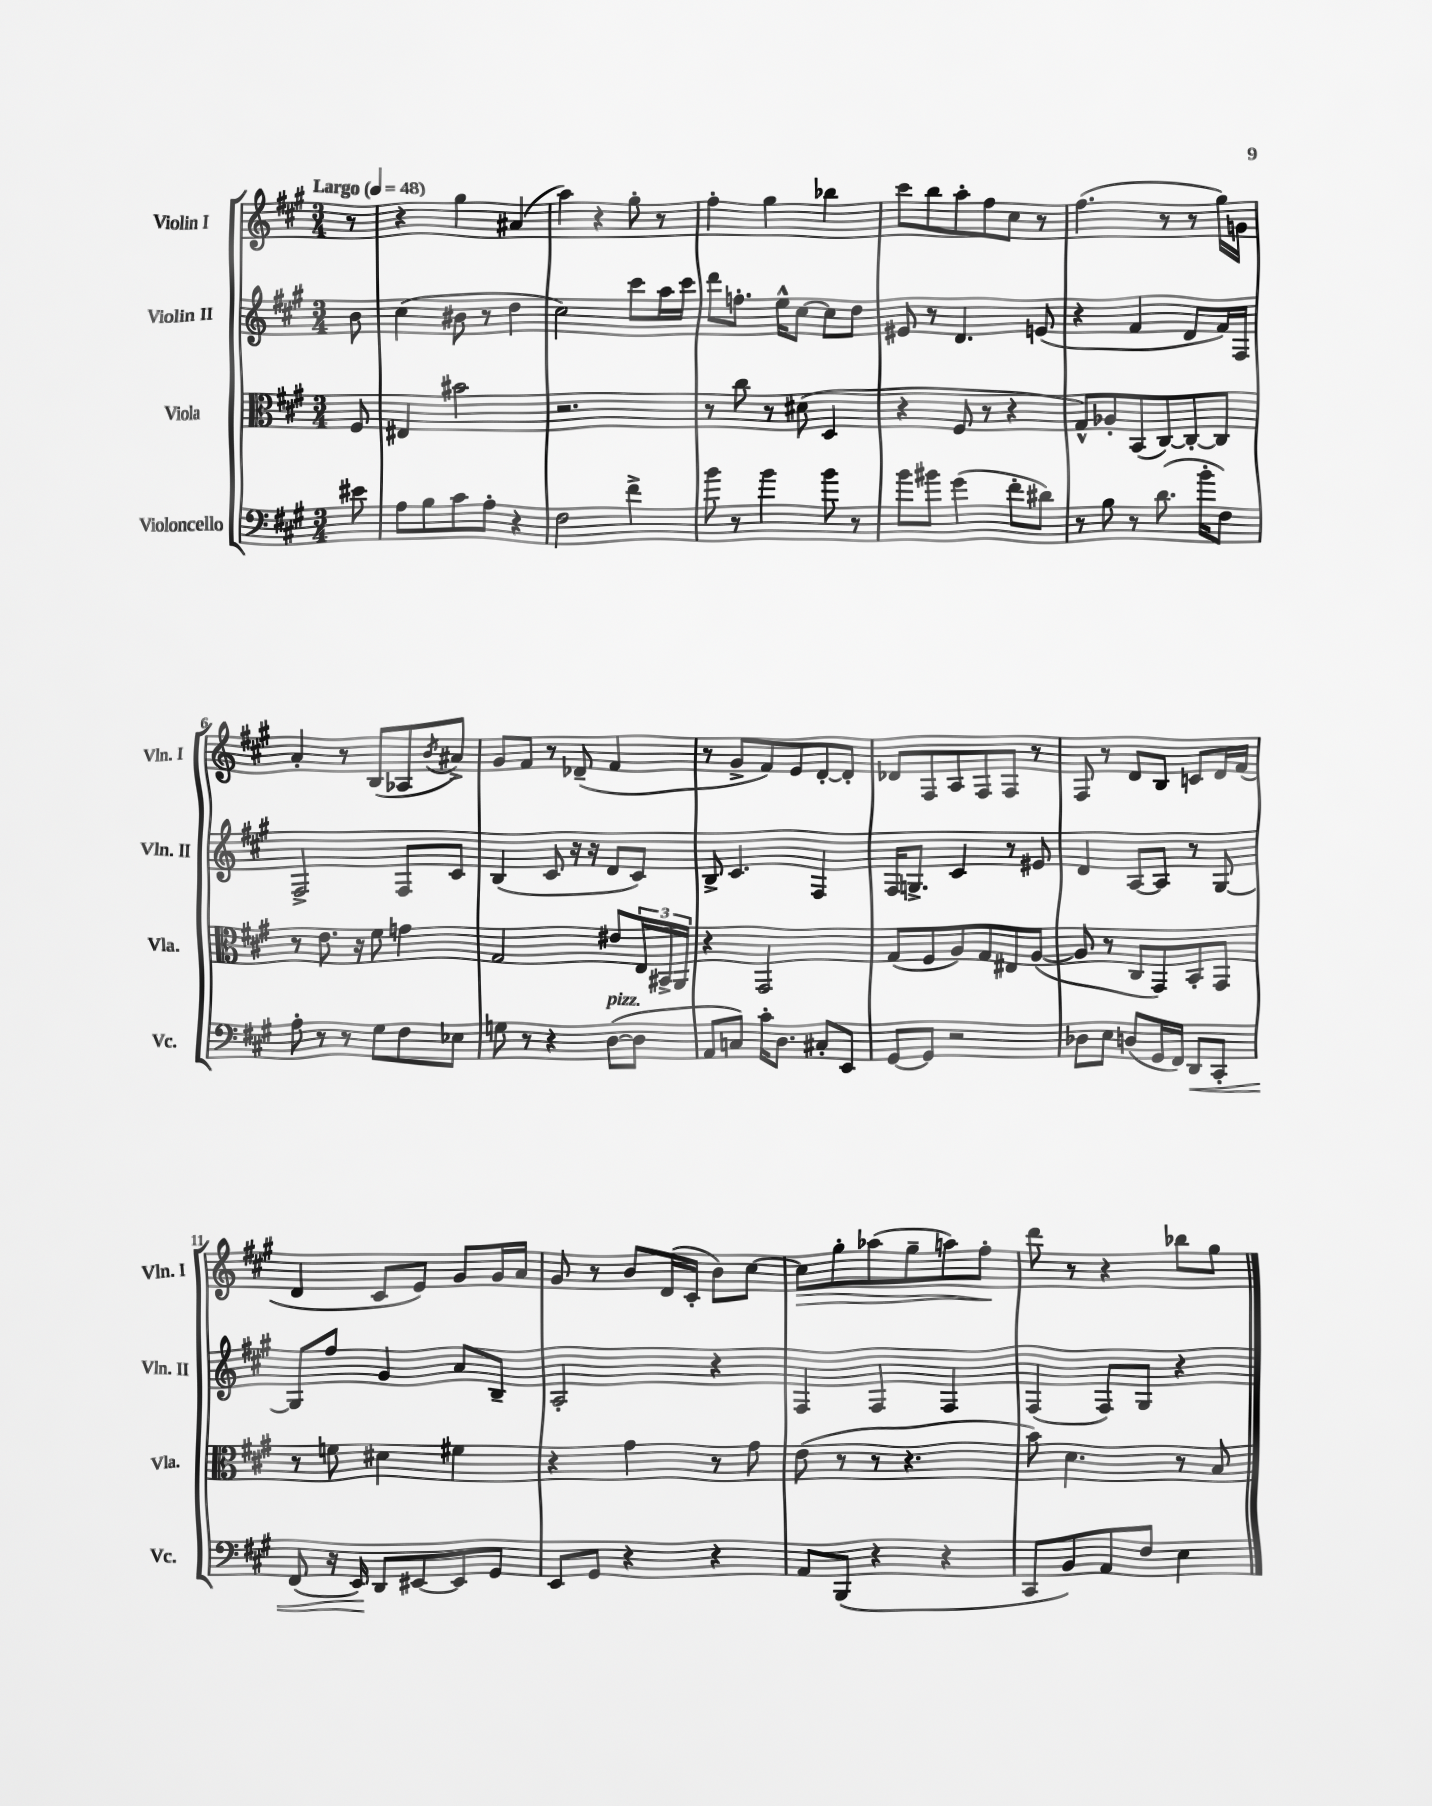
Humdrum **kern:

**kern	**dynam	**kern	**kern	**kern	**dynam
*part4	*part4	*part3	*part2	*part1	*part1
*staff4	*staff4	*staff3	*staff2	*staff1	*staff1
*I"Violoncello	*	*I"Viola	*I"Violin II	*I"Violin I	*
*I'Vc.	*	*I'Vla.	*I'Vln. II	*I'Vln. I	*
*clefF4	*	*clefC3	*clefG2	*clefG2	*
*k[f#c#g#]	*	*k[f#c#g#]	*k[f#c#g#]	*k[f#c#g#]	*
*M3/4	*	*M3/4	*M3/4	*M3/4	*
*MM48	*	*MM48	*MM48	*MM48	*
=	=	=	=	=	=
!	!	!	!	!LO:TX:a:B:t=Largo	!
8e#X\	.	8F#/	8b\	8r	.
=1	=1	=1	=1	=1	=1
8A\L	.	4E#X/	(4cc#\	4r	.
8B\	.	.	.	.	.
8c#\	.	2b#X\	8b#X\	4gg#\	.
8A'\J	.	.	8r	.	.
4r	.	.	4dd\	(4a#X/	.
=2	=2	=2	=2	=2	=2
2F#\	.	2.r	2cc#\)	4aa\)	.
.	.	.	.	4r	.
4f#^\	.	.	8ccc#\L	8gg#'\	.
.	.	.	16aa\L	8r	.
.	.	.	16ccc#\JJ	.	.
=3	=3	=3	=3	=3	=3
8b\	.	8r	8ddd\L	4ff#'\	.
8r	.	8cc#\	8.ffn'\J	.	.
4b\	.	8r	.	4gg#\	.
.	.	.	16ee^^\KL	.	.
.	.	(8d#X\	[8cc#\J	.	.
8b\	.	4D/	8cc#\L]	4bb-X\	.
8r	.	.	8dd\J	.	.
=4	=4	=4	=4	=4	=4
8b\L	.	4r	8e#X/	8ccc#\L	.
8b#X\J	.	.	8r	8bb\	.
(4g#\	.	8F#/	4.d/	8aa'\	.
.	.	8r	.	8ff#\	.
8f#'\L	.	4r	.	8cc#\J	.
8d#X\J)	.	.	(8en/	8r	.
=5	=5	=5	=5	=5	=5
8r	.	8G#^^/L)	4r	(4.ff#\	.
8B\	.	8A-X'/	.	.	.
8r	.	(8BB/	4f#/	.	.
(8.d\	.	[8C#/)	.	8r	.
.	.	8C#'/_	8d/L	8r	.
16b'\KL	.	.	.	.	.
8F#\J)	.	8C#/J]	16f#/L)	16gg#\LL)	.
.	.	.	16F#/JJ	16gn\JJ	.
!!LO:LB:g=z
=6	=6	=6	=6	=6	=6
8A'\	.	8r	2F#^/	4a'/	.
8r	.	8.e\	.	.	.
8r	.	.	.	8r	.
.	.	16r	.	.	.
8G#\L	.	8f#\	.	(8B/L	.
8F#\	.	4gn\	8F#/L	8A-X/	.
.	.	.	.	8qb/	.
8E-X\J	.	.	8c#/J	8a#X^/J)	.
=7	=7	=7	=7	=7	=7
8Gn\	.	2G#/	(4B/	8g#/L	.
8r	.	.	.	8f#/J	.
4r	.	.	8c#/	8r	.
.	.	.	16r	(8d-X~/	.
.	.	.	16r	.	.
!LO:TX:a:i:t=pizz.	!	!	!	!	!
([8D\L	.	8e#X/L	8d/L	4f#/	.
8D\J]	.	24E/L	8c#/J)	.	.
.	.	24BB#X^/	.	.	.
.	.	24AA/JJ	.	.	.
=8	=8	=8	=8	=8	=8
8AA/L	.	4r	8B^/	8r	.
8Cn/J)	.	.	4.c#/	8g#^/L	.
16c#'\KL	.	2GG#/	.	8f#/)	.
8.D\J	.	.	.	.	.
.	.	.	.	8e/	.
8C#X'/L	.	.	4F#/	[8d'/	.
8EE/J	.	.	.	8d'/J]	.
=9	=9	=9	=9	=9	=9
[8GG#/L	.	(8G#/L	16F#/KL	8d-X/L	.
.	.	.	8.Gn^/J	.	.
8GG#/J]	.	8F#/	.	8F#/	.
2r	.	8A/)	4c#/	8A/	.
.	.	8G#/	.	8F#/	.
.	.	8E#X/	8r	8F#/J	.
.	.	([8A/J	8e#X/	8r	.
=10	=10	=10	=10	=10	=10
8D-X\L	.	8A/]	4d/	8F#/	.
8E\J	.	8r	.	8r	.
(8Dn/L	.	8C#/L	[8A/L	8d/L	.
16GG#/L	.	8GG#/)	8A/J]	8B/J	.
16FF#/JJ)	.	.	.	.	.
!	!LO:HP:b	!	!	!	!
8DD/L	<	8BB'/	8r	8cn/L	.
8CC#'/J	.	8GG#/J	[8G#/	16d/L	.
.	.	.	.	(16f#/JJ	.
!!LO:LB:g=z
=11	=11	=11	=11	=11	=11
(8FF#/	.	8r	8G#/L]	4d/	.
16r	.	8fn\	8ff#/J	.	.
16EE/)	.	.	.	.	.
8DD/L	[	4d#X\	4g#/	8c#/L	.
[8EE#X/	.	.	.	8e/J)	.
8EE#/]	.	4f#X\	8a/L	8g#/L	.
8GG#/J	.	.	8B~/J	16g#/L	.
.	.	.	.	16a/JJ	.
=12	=12	=12	=12	=12	=12
8EE/L	.	4r	2A'/	8g#/	.
8GG#/J	.	.	.	8r	.
4r	.	4g#\	.	8b/L	.
.	.	.	.	(16d/L	.
.	.	.	.	16c#'/JJ	.
4r	.	8r	4r	8b\L)	.
.	.	8g#\	.	[8cc#\J	.
=13	=13	=13	=13	=13	=13
!	!	!	!	!	!LO:HP:b
8AA/L	.	(8e\	4F#/	8cc#\L]	>
(8BBB/J	.	8r	.	8gg#'\	.
4r	.	8r	4F#/	(8aa-X\	.
.	.	4.r	.	8gg#~\	.
4r	.	.	4F#/	8aan\)	.
.	.	.	.	8ff#'\J	.
.	.	.	.	.	]
=14	=14	=14	=14	=14	=14
8CC#/L	.	8b\)	(4F#/	8ddd\	.
8BB/)	.	4.d\	.	8r	.
8AA/	.	.	8F#/L)	4r	.
8F#/J	.	.	8G#/J	.	.
4E\	.	8r	4r	8bb-X\L	.
.	.	8B/	.	8gg#\J	.
==	==	==	==	==	==
*-	*-	*-	*-	*-	*-
